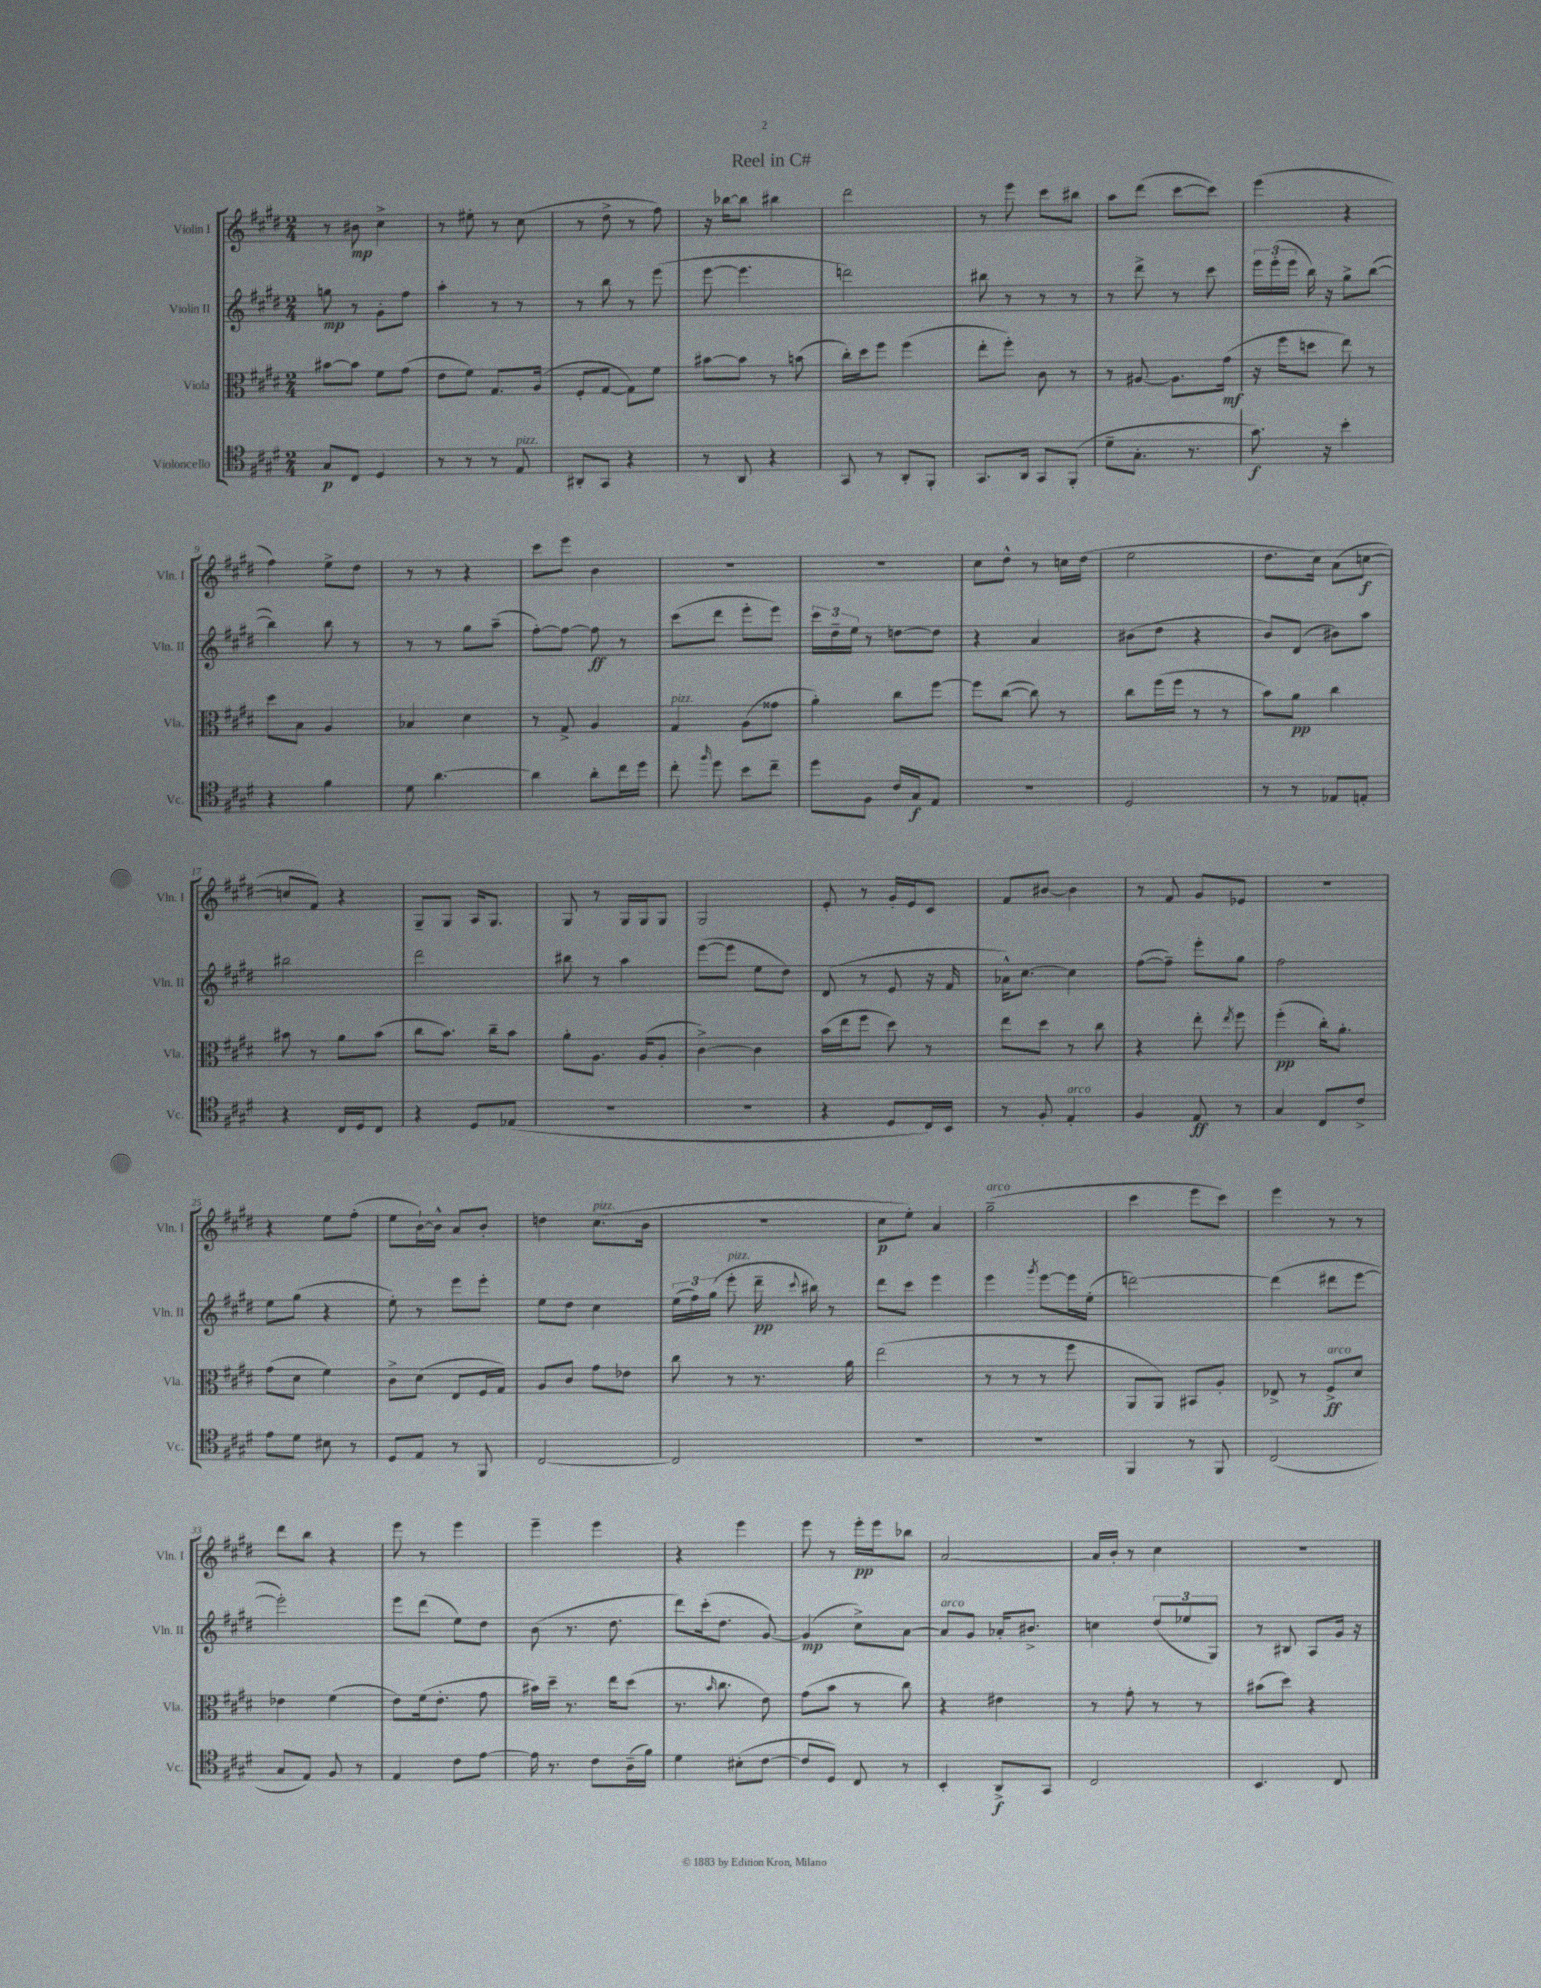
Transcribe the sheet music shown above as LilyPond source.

\header { title = "Reel in C#" }
<<
\new StaffGroup <<
\new Staff = "s0" \with { instrumentName = "Violin I" shortInstrumentName = "Vln. I" } {
    \clef treble \key e \major \numericTimeSignature \time 2/4
    \autoBeamOff r8 bis'8\mp cis''4-> |
    r8 eis''8-. r8 cis''8( |
    r8 dis''8-> r8 fis''8) |
    r16 bes''16[~ bes''8] bis''4 |
    dis'''2 |
    r8 e'''8 cis'''8[ bis''8] |
    a''8[ dis'''8]( cis'''8[~ cis'''8]) |
    e'''4( r4 |
    fis''4) e''8[-> dis''8] |
    r8 r8 r4 |
    cis'''8[ e'''8] b'4 |
    r2 |
    R2 |
    cis''8[ dis''8]-^ r8 c''16[ dis''16]( |
    e''2 |
    dis''8.[ cis''16]) a'8[( c''8]~\f |
    c''8[ fis'8]) r4 |
    gis8[-- gis8] a16[ gis8.] |
    gis8 r8 gis16[ gis16 gis8] |
    gis2 |
    e'8-. r8 gis'16[-. e'16 cis'8] |
    fis'8[ bis'8]~ bis'4 |
    r8 fis'8 gis'8[ ees'8] |
    R2 |
    r4 e''8[ fis''8]-.( |
    e''8[ b'16~-!) b'16]-^ a'8[ b'8]-. |
    d''4 cis''8.[^\markup { \italic "pizz." }( b'16] |
    r2 |
    cis''8[\p e''8]-.) a'4 |
    gis''2--^\markup { \italic "arco" }( |
    cis'''4 e'''8[ cis'''8]) |
    e'''4 r8 r8 |
    dis'''8[ b''8] r4 |
    e'''8 r8 e'''4 |
    e'''4-- e'''4 |
    r4 e'''4 |
    e'''8 r8 e'''16[-.\pp e'''16 bes''8] |
    a'2~ |
    a'16[ b'16]-. r8 cis''4 |
    R2 \bar "|." |
}
\new Staff = "s1" \with { instrumentName = "Violin II" shortInstrumentName = "Vln. II" } {
    \clef treble \key e \major \numericTimeSignature \time 2/4
    \autoBeamOff g''8\mp r8 gis'8[-. fis''8] |
    a''4-. r8 r8 |
    r8 b''8 r8 e'''8( |
    e'''8~ e'''4. |
    d'''2) |
    bis''8 r8 r8 r8 |
    r8 dis'''8-> r8 cis'''8 |
    \tuplet 3/2 { e'''16[ e'''16-.( e'''16] } b''16) r16 gis''8[-> b''8]~( |
    b''4) b''8 r8 |
    r8 r8 gis''8[ a''8]--( |
    fis''8[~-.) fis''8]~ fis''8\ff r8 |
    cis'''8[( dis'''8] e'''8[-. e'''8]) |
    \tuplet 3/2 { cis'''16[ dis''16-- e''16] } r8 d''8[~ d''8] |
    r4 a'4 |
    bis'8[( dis''8] r4 |
    b'8[) dis'8]( bis'8[) a''8] |
    bis''2 |
    dis'''2 |
    bis''8 r8 a''4 |
    e'''8[~( e'''8] e''8[ dis''8]) |
    dis'8( r8 e'8 r16 fis'16 |
    aes'16[-^) cis''8.]~ cis''4 |
    fis''8[~( fis''8]--) e'''8[-. gis''8] |
    fis''2 |
    e''8[ gis''8]( r4 |
    e''8-.) r8 e'''8[ e'''8]-. |
    e''8[ dis''8] cis''4 |
    \tuplet 3/2 { e''16[( fis''16) gis''16]( } e'''8-.^\markup { \italic "pizz." } dis'''16--\pp \appoggiatura { cis'''8 } bis''16) r8 |
    dis'''8[ cis'''8] e'''4 |
    e'''4 \acciaccatura { gis'''8 } e'''8[~ e'''16 e''16]-.( |
    d'''2~) |
    d'''4( dis'''8[ e'''8]~ |
    e'''2-.) |
    e'''8[ dis'''8]( e''8[) dis''8] |
    b'8( r8. dis''8. |
    dis'''8[) cis'''16-.( dis''8.] gis'8~) |
    gis'4\mp( cis''8[->) a'8]~ |
    a'8[^\markup { \italic "arco" } gis'8] aes'16[-. bis'8.]-> |
    c''4 \tuplet 3/2 { dis''8[( ees''8 gis8]) } |
    r8 bis8 a8[ gis'16] r16 \bar "|." |
}
\new Staff = "s2" \with { instrumentName = "Viola" shortInstrumentName = "Vla." } {
    \clef alto \key e \major \numericTimeSignature \time 2/4
    \autoBeamOff bis'8[~ bis'8] fis'8[ gis'8]( |
    e'8[ fis'8]) gis8.[ a16]( |
    fis8[-. gis8]~ gis8[) fis'8] |
    bis'8[~ bis'8] r8 b'8( |
    cis''16[-.) dis''16 fis''8] fis''4( |
    e''8[-. fis''8]-.) cis'8 r8 |
    r8 ais8~ ais8.[ gis'16]\mf( |
    r16 fis''16[ d''8] e''8) r8 |
    dis''8[ b8] a4 |
    bes4 dis'4 |
    r8 gis8-> a4 |
    gis4^\markup { \italic "pizz." } a8[( gisis'8] |
    a'4-.) cis''8[ fis''8]~ |
    fis''8[ cis''8]~( cis''8) r8 |
    cis''8[ fis''16( fis''16] r8 r8 |
    b'8[) a'8]\pp cis''4 |
    bis'8 r8 a'8[ bis'8]( |
    cis''8[ b'8.]) cis''16[-- b'8] |
    a'8[-. a8.] a16[( a8]-. |
    cis'4~->) cis'4 |
    b'16[( e''16 fis''8] dis''8) r8 |
    e''8[ dis''8] r8 cis''8 |
    r4 e''8-. \acciaccatura { e''8 } fis''8 |
    fis''4-.\pp( cis''16[-.) a'8.]-. |
    gis'8[( dis'8] fis'4) |
    cis'8[-> dis'8]( e8[ fis16 gis16]) |
    a8[ cis'8] gis'8[ ees'8] |
    cis''8 r8 r8. a'16 |
    e''2( |
    r8 r8 r8 fis''8 |
    a,8[ a,8]) bis,8[ a8]-. |
    ees8-> r8 fis8[->\ff^\markup { \italic "arco" } dis'8] |
    ees'4 fis'4( |
    e'8[) fis'16( e'8.]-. gis'8 |
    bis'16[) dis''16]-- r8. e''16[ dis''8]( |
    r8. \grace { b'16 } cis''8. e'8) |
    gis'8[( b'8] r8 cis''8) |
    r4 eis'4 |
    r8 gis'8-. r8 r8 |
    bis'8[( dis''8]) r4 \bar "|." |
}
\new Staff = "s3" \with { instrumentName = "Violoncello" shortInstrumentName = "Vc." } {
    \clef tenor \key e \major \numericTimeSignature \time 2/4
    \autoBeamOff gis8[\p cis8] dis4 |
    r8 r8 r8 e8^\markup { \italic "pizz." } |
    ais,8[-. gis,8] r4 |
    r8 a,8 r4 |
    gis,8 r8 a,8[-. fis,8]-. |
    gis,8.[ a,16] gis,8[ fis,8]-.( |
    dis'8[-- gis8.]-. r8. |
    gis'8.\f) r16 b'4-. |
    r4 fis'4 |
    dis'8 a'4.~ |
    a'4 a'8[-. cis''16 dis''16] |
    cis''8-. \grace { fis''16 } dis''8 b'8[ cis''8]-- |
    dis''8[ fis8] cis'16[ gis16\f e8] |
    r2 |
    dis2 |
    r8 r8 ees8[ e8]-. |
    r4 cis16[ dis16 cis8] |
    r4 dis8[ ees8]( |
    r2 |
    r2 |
    r4 dis8[ cis16) b,16] |
    r8 fis8-. e4-.^\markup { \italic "arco" } |
    fis4 e8\ff r8 |
    gis4 cis8[ cis'8]-> |
    e'8[ dis'8] bis8 r8 |
    dis8[ e8] r8 fis,8 |
    cis2~ |
    cis2 |
    r2 |
    r2 |
    fis,4 r8 fis,8 |
    cis2( |
    gis8[ e8]) fis8 r8 |
    e4 cis'8[ e'8]~ |
    e'16 r8. cis'8[ a16--( fis'16]) |
    dis'4 bis8[-.( cis'8]~ |
    cis'8[ dis8]) cis8 r8 |
    b,4-. a,8[->\f gis,8] |
    cis2 |
    b,4. cis8 \bar "|." |
}
>>
>>
